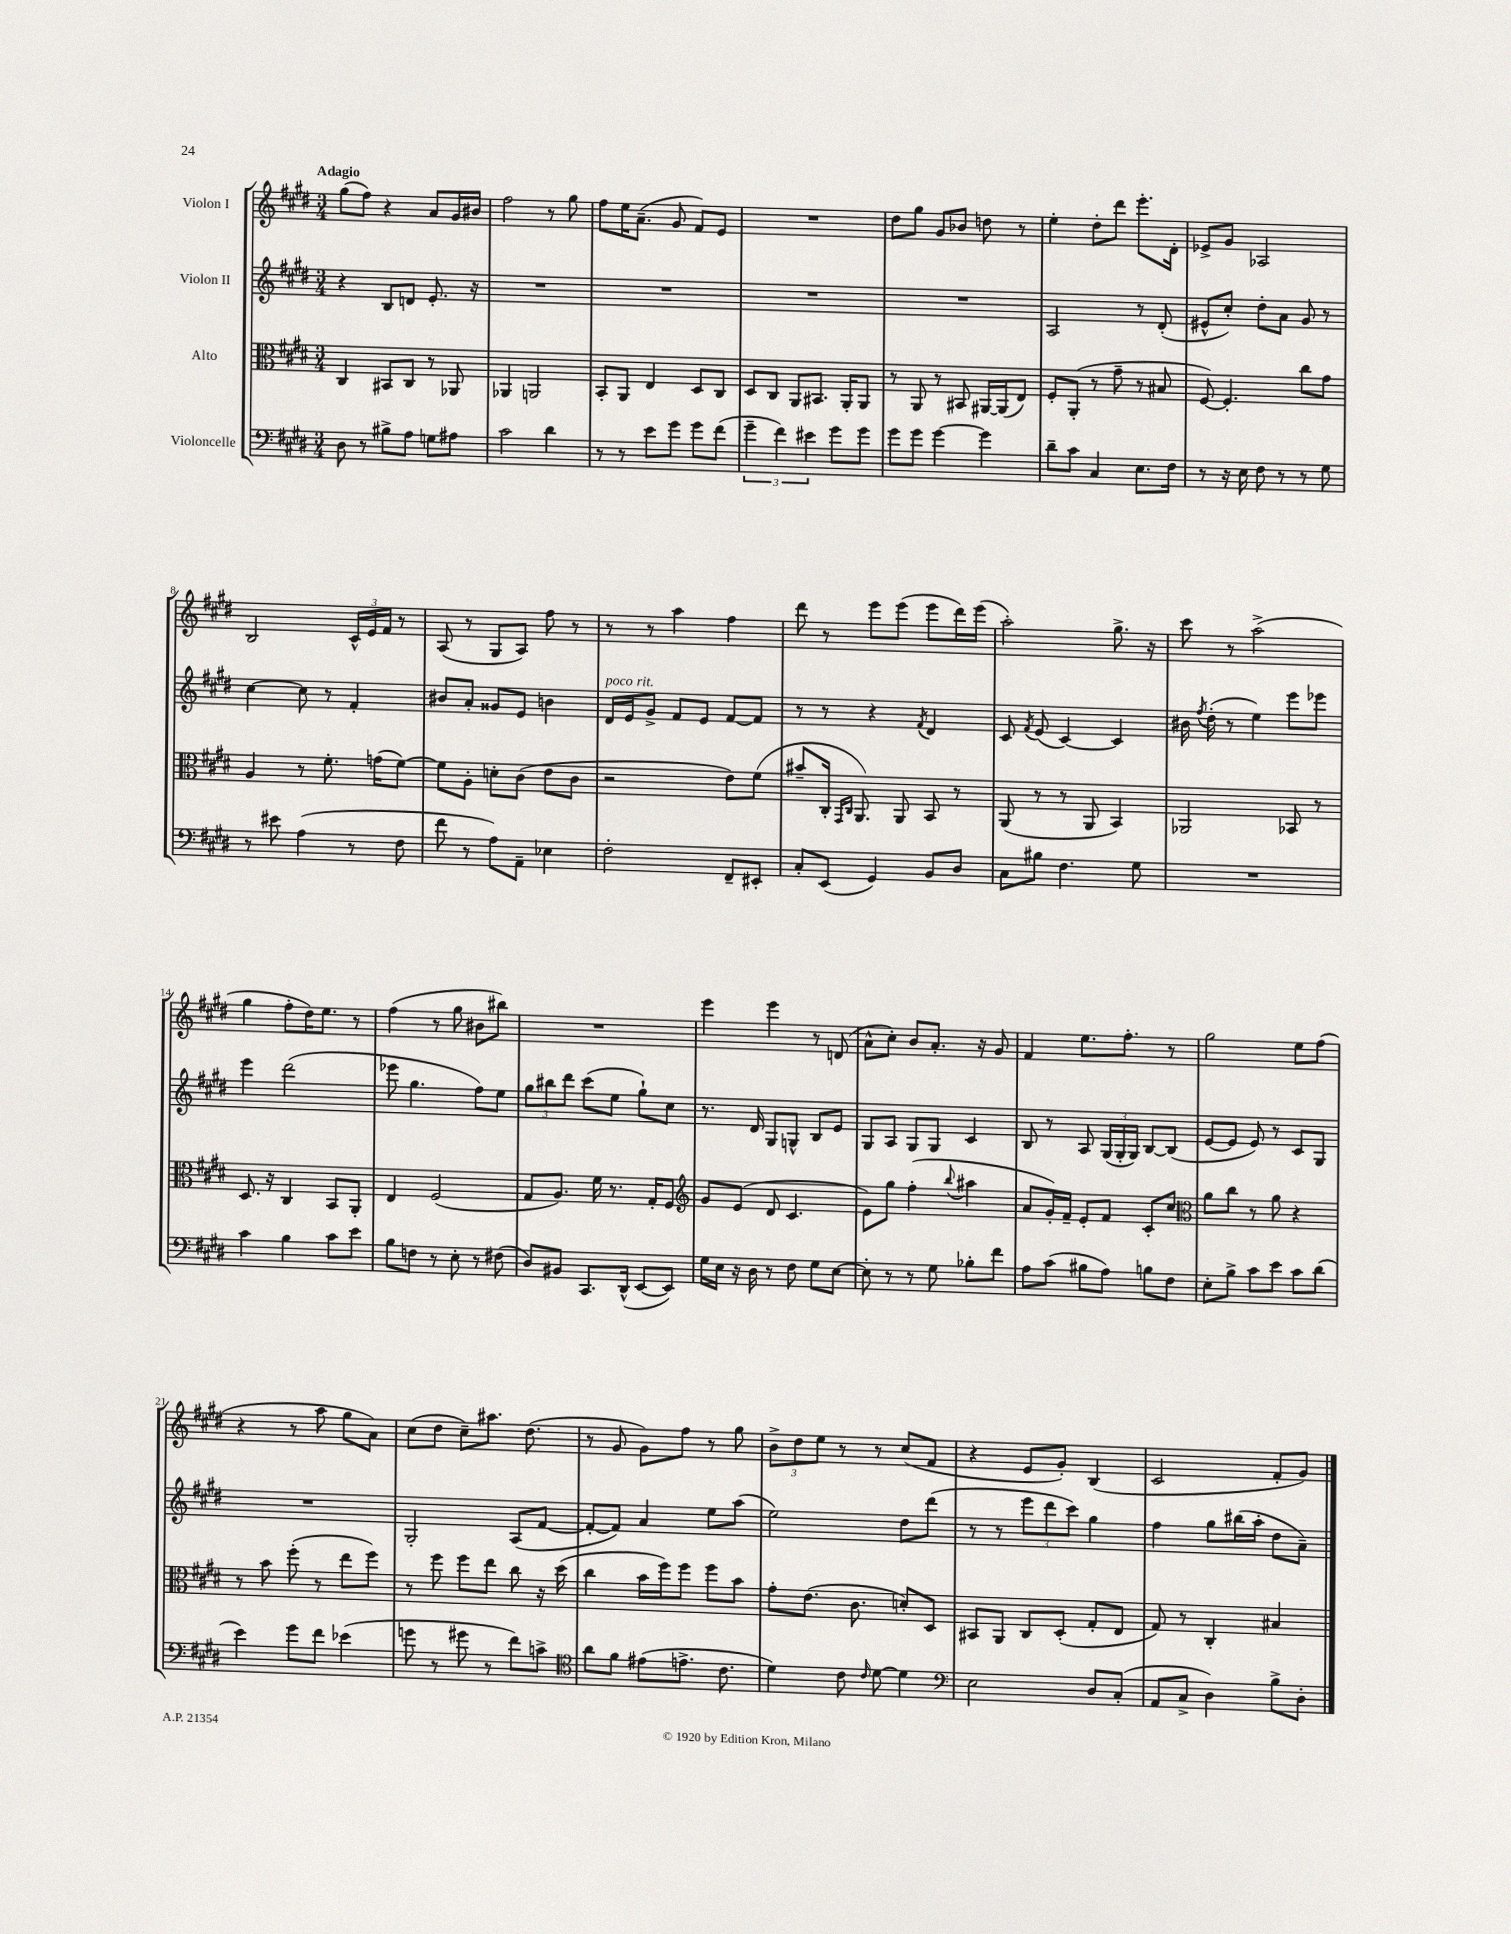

**kern	**kern	**kern	**kern
*part4	*part3	*part2	*part1
*staff4	*staff3	*staff2	*staff1
*I"Violoncelle	*I"Alto	*I"Violon II	*I"Violon I
*clefF4	*clefC3	*clefG2	*clefG2
*k[f#c#g#d#]	*k[f#c#g#d#]	*k[f#c#g#d#]	*k[f#c#g#d#]
*M3/4	*M3/4	*M3/4	*M3/4
=1	=1	=1	=1
!	!	!	!LO:TX:a:B:t=Adagio
8D#\	4C#/	4r	(8gg#\L
8r	.	.	8ff#\J)
8B#X^\L	8BB#X/L	8B/L	4r
8A\J	8C#/J	8dn/J	.
8Gn\L	8r	8.e'/	8a/L
8A#X\J	8AA-X/	.	16g#/L
.	.	16r	16b#X/JJ
=2	=2	=2	=2
2c#\	4AA-X/	2.r	2ff#\
.	2AAn/	.	.
4d#\	.	.	8r
.	.	.	8gg#\
=3	=3	=3	=3
8r	8BB'/L	2.r	8ff#\L
8r	8AA/J	.	16ee\K
.	.	.	(8.a~\J
8e\L	4E/	.	.
8g#\J	.	.	8g#/
8g#\L	8D#/L	.	8f#/L)
(8f#\J	8C#/J	.	8e/J
=4	=4	=4	=4
6g#~\	8D#/L	2.r	2.r
.	8C#/J	.	.
6f#\)	.	.	.
.	8AA/L	.	.
6e#X\	.	.	.
.	8.BB#X/J	.	.
8g#\L	.	.	.
.	16AA'/KL	.	.
8g#\J	8AA/J	.	.
=5	=5	=5	=5
8g#\L	8r	2.r	8dd#\L
8g#\J	8AA/	.	8gg#\J
[4g#\	8r	.	8g#/L
.	8BB#X/	.	8b-X/J
4g#\]	[16AA#X/LL	.	8ddn\
.	(16AA#/J]	.	.
.	8E/J)	.	8r
=6	=6	=6	=6
8d#~\L	8F#'/L	2A/	4ee'\
8c#\J	(8AA'/J	.	.
4C#/	8r	.	8dd#'\L
.	8g#~\	.	8ddd#\J
8.E\L	8r	8r	8.eee'\L
.	8B#X/	(8d#'/	.
16F#\Jk	.	.	16d#'\Jk
=7	=7	=7	=7
8r	[8F#/)	8e#X^^/L	8e-X^/L
16r	4.F#'/]	8cc#'/J)	8g#/J
16E\	.	.	.
8F#\	.	8dd#'\L	2A-X/
8r	.	8a\J	.
8r	8cc#\L	8g#/	.
8G#\	8g#\J	8r	.
!!LO:LB:g=z
=8	=8	=8	=8
8r	4A/	[4cc#\	2B/
8e#X\	.	.	.
(4A\	8r	8cc#\]	.
.	8.f#'\	8r	.
8r	.	4f#'/	24c#^^/LL
.	.	.	24e/
.	(16gn\KL	.	.
.	.	.	24f#/JJ
8F#\	[8f#\J)	.	8r
=9	=9	=9	=9
8f#\	8f#\L]	8b#X/L	(8A/
8r	8A'\J	8a'/J	8r
8A\L)	8dn'\L	8g##X/L	8G#/L
8AA~\J	(8c#\J	8e/J	8A/J)
4E-X\	8e\L	4bn\	8ff#\
.	8c#\J	.	8r
=10	=10	=10	=10
!	!	!LO:TX:a:i:t=poco rit.	!
2F#'\	2r	16d#/LL	8r
.	.	16e/J	.
.	.	8g#^/J	8r
.	.	8f#/L	4aa\
.	.	8e/J	.
8FF#~/L	8e\L)	[8f#/L	4ff#\
8EE#X'/J	(8f#\J	8f#/J]	.
=11	=11	=11	=11
8C#'/L	8b#X~/L	8r	8ddd#\
(8EE/J	16C#'/Jk	8r	8r
.	16qqGG#/LL	.	.
.	16qqC#/JJ	.	.
.	8.AA/)	.	.
4GG#/)	.	4r	8eee\L
.	8AA/	.	(8eee\J
.	.	8qf#/	.
8BB/L	8BB/	4d#/	8eee\L
8D#/J	8r	.	16ddd#\L)
.	.	.	(16eee\JJ
=12	=12	=12	=12
8C#\L	(8AA/	8c#/	2aa'\)
.	.	8qf#/	.
8B#X\J	8r	(8e/	.
4.F#\	8r	[4c#/)	.
.	8AA/	.	.
.	4BB/)	4c#/]	8.gg#^\
8G#\	.	.	.
.	.	.	16r
=13	=13	=13	=13
2.r	2AA-X/	16b#X\	8ccc#\
.	.	8qff#/	.
.	.	(16dd#'\	.
.	.	8r	8r
.	.	4ee\)	(2aa^\
.	8BB-X/	8eee\L	.
.	8r	8eee-X\J	.
!!LO:LB:g=z
=14	=14	=14	=14
4c#\	8.D#/	4eee\	4gg#\
.	16r	.	.
4B\	4C#/	(2ddd#\	8ff#'\L
.	.	.	16dd#\K)
.	.	.	8.ee\J
8c#\L	8BB/L	.	.
8e\J	8AA'/J	.	8r
=15	=15	=15	=15
8B\L	4E/	8eee-X\	(4ff#\
8Fn\J	.	4.gg#\	.
8r	(2F#/	.	8r
8E'\	.	.	8gg#\
8r	.	8ff#\L)	8b#X\L
(8F#X\	.	8ee\J	8bb#X\J)
=16	=16	=16	=16
8D#/L)	8G#/L	12gg#\L	2.r
.	.	12bb#X\	.
8BB#X/J	8.A/J)	.	.
.	.	12ddd#\J	.
8.CC#/L	.	(8ccc#\L	.
.	16f#\	.	.
.	8.r	8ee\J	.
(16DD#^^/Jk	.	.	.
[8EE/L	.	8gg#`\L)	.
.	16G#'/KL	.	.
8EE/J])	8F#/J	8cc#\J	.
=17	=17	=17	=17
*	*clefG2	*	*
16G#\LL	8g#/L	8.r	4eee\
16E\JJ	.	.	.
16r	(8e/J	.	.
16D#\	.	16d#/	.
8r	8d#/	8G#/L	4eee\
8F#\	4.c#/	8Gn^^/J	.
8G#\L	.	8B/L	8r
[8E\J	.	8e/J	(8dn/
=18	=18	=18	=18
8E'\]	8e\L)	8G#/L	8a^^\L
8r	8gg#\J	8A/J	8cc#'\J)
8r	(4ff#'\	8G#/L	8b/L
8G#\	.	8G#/J	8.a'/J
.	8qqbb/	.	.
8B-X'\L	4aa#X\	4c#/	.
.	.	.	16r
8f#\J	.	.	8g#/
=19	=19	=19	=19
8A\L	8a/L	8B/	4f#/
(8c#\J	16g#'/L)	8r	.
.	16f#~/JJ	.	.
8B#X\L	8e'/L	8A/	8.ee\L
8A\J)	8f#/J	(24G#/LL	.
.	.	24G#'/	.
.	.	.	8.ff#'\J
.	.	24G#/JJ)	.
8Bn\L	8c#'/L	[8B/L	.
8F#\J	8cc#/J	(8B/J]	8r
=20	=20	=20	=20
*	*clefC3	*	*
8E'\L	8a\L	[8e/L	2gg#\
8B^\J	8cc#\J	8e/J]	.
8c#\L	8r	8e/)	.
8e\J	8a\	8r	.
8c#\L	4r	8c#/L	8ee\L
(8d#\J	.	8G#/J	(8ff#\J
!!LO:LB:g=z
=21	=21	=21	=21
4e\)	8r	2.r	4r
.	8b\	.	.
8g#\L	(8ff#'\	.	8r
8f#\J	8r	.	8aa\
(4e-X\	8ee\L	.	8gg#\L
.	8ff#\J)	.	8a\J)
=22	=22	=22	=22
8gn\	8r	2G#'/	(8cc#\L
8r	8ff#\	.	8dd#\J
8g#X\	8ff#\L	.	8cc#~\L)
8r	8ee\J	.	8.aa#X\J
8f#\L)	8cc#\	(8A/L	.
.	.	.	(8.dd#\
8cn^\J	16r	[8f#/J	.
.	(16dd#\	.	.
=23	=23	=23	=23
*clefC4	*	*	*
8a\L	4cc#\	8f#'/L_	8r
8f#\J	.	8f#/J])	8g#/
(8e#X\L	16b\LL	4a/	8g#\L)
.	16ff#\J)	.	.
8.en^\J	8ff#\J	.	8ff#\J
.	8ff#\L	8ee\L	8r
8.c#\	.	.	.
.	8b\J	(8aa\J	8gg#\
=24	=24	=24	=24
4d#\)	8g#'\L	2ee\)	12b^\L
.	.	.	12dd#\
.	(8.e\J	.	.
.	.	.	12ee\J
8c#\	.	.	8r
.	8.c#\	.	.
16qqc#/	.	.	.
[8d#\	.	.	8r
4d#\]	8dn'/L)	8dd#\L	(8cc#/L
.	8D#/J	(8ddd#\J	8f#/J
=25	=25	=25	=25
*clefF4	*	*	*
2E\	8BB#X/L	8r	4r
.	8AA/J	8r	.
.	8C#/L	12eee\L	8e/L
.	.	12ddd#\	.
.	(8D#'/J	.	8g#'/J)
.	.	12ccc#\J)	.
8D#/L	8G#'/L	4gg#\	(4B/
(8C#'/J	8E/J	.	.
=26	=26	=26	=26
8AA/L	8G#/)	4ff#\	2c#/
8C#^/J	8r	.	.
4D#\)	4C#'/	8gg#\L	.
.	.	(16bb#X\L	.
.	.	16aa'\JJ	.
8B^\L	4B#X/	8dd#\L	8f#'/L
8D#'\J	.	8a~\J)	8g#/J)
==	==	==	==
*-	*-	*-	*-
